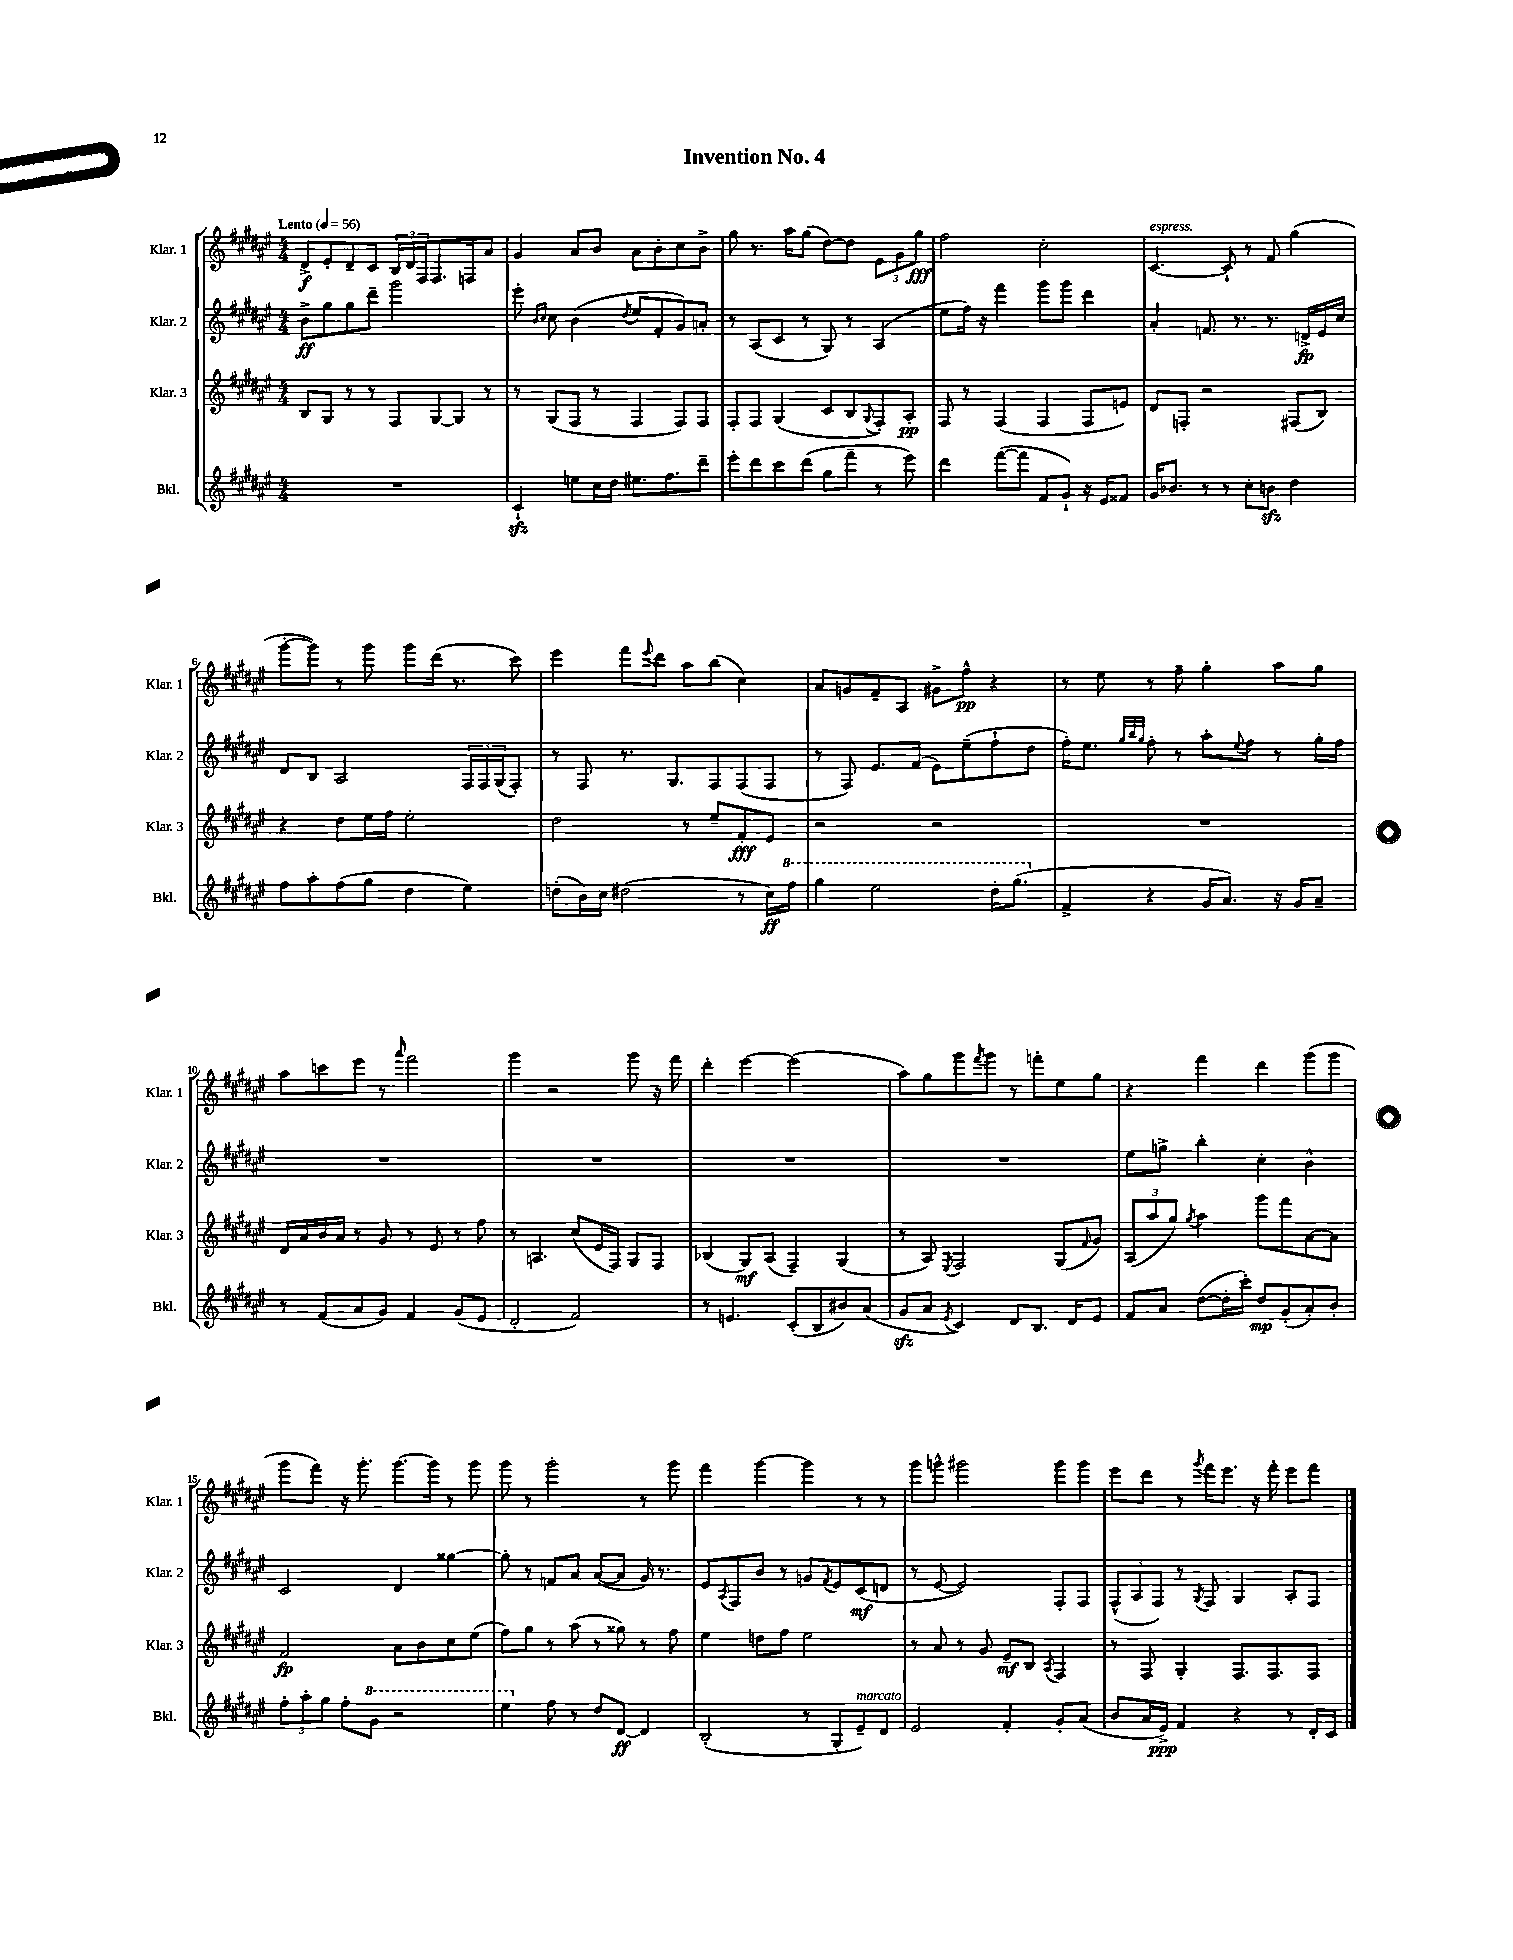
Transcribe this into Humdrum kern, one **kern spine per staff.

**kern	**kern	**kern	**kern
*staff4	*staff3	*staff2	*staff1
*clefG2	*clefG2	*clefG2	*clefG2
*k[f#c#g#d#a#e#]	*k[f#c#g#d#a#e#]	*k[f#c#g#d#a#e#]	*k[f#c#g#d#a#e#]
*M4/4	*M4/4	*M4/4	*M4/4
*MM56	*MM56	*MM56	*MM56
1r	8B/L	8b^\L	8d#^/L
.	8G#/J	8gg#\	8e#'/
.	8r	8gg#\	8d#~/
.	8r	8ddd#~\J	8c#/J
.	8F#/L	2ggg#\	24B/LL
.	.	.	24d#/
.	.	.	24F#/J
.	[8G#/	.	8.F#/
.	8G#/]J	.	.
.	.	.	16F/k
.	8r	.	8a#/J
=	=	=	=
4c#`/	8r	8eee#'\	4g#/
.	.	16qqb/LL	.
.	.	16qqcc#/JJ	.
.	(8G#/L	8cc#\	.
8ee\L	8F#/J	(4b\	8a#/L
16cc#\L	8r	.	8b/J
16dd#\JJ	.	.	.
.	.	8qdd#/	.
8.ee#\L	4F#/	8ee#/L	8a#\L
.	.	8f#'/	8b'\
8.ff#\	.	.	.
.	8F#/L)	8g#/)	8cc#\
8ddd#~\J	8F#/J	8a'/J	8b^\J
=	=	=	=
8eee#'\L	8F#'/L	8r	8gg#\
8ddd#\	8F#/J	(8A#/L	8.r
8ccc#\	(4G#/	8c#/J	.
.	.	.	16aa#\LK
(8ddd#\J	.	8r	(8gg#\J
8gg#\L	8c#/L	8G#/)	[8dd#\L)
8fff#~\J	8B/	8r	8dd#\]J
.	8qqG#/	.	.
8r	8F#'/)	(4A#/	12e#\L
.	.	.	12g#\
8eee#\)	8A#'/J	.	.
.	.	.	12gg#\J
=	=	=	=
4ddd#\	8F#/	8ee#\L	2ff#\
.	8r	16ff#\Jk)	.
.	.	16r	.
([8fff#\L	(4F#/	4fff#\	.
8fff#\]J	.	.	.
8f#/L	4F#/	8ggg#\L	2cc#'\
8g#`/J)	.	8ggg#\J	.
16r	8F#/L	4ddd#\	.
16e#/LK	.	.	.
8f##/J	8e/J)	.	.
=	=	=	=
16g#/LK	8d#/L	4a#'/	[4.c#/
8.b-/J	.	.	.
.	8F'/J	.	.
8r	2r	8.f/	.
8r	.	.	8c#`/]
.	.	8.r	.
8cc#'\L	.	.	8r
8b\J	.	8.r	8f#/
4dd#\	(8F#/L	.	(4gg#\
.	.	16d^/LL	.
.	8B/J)	16e#/	.
.	.	16cc#/JJ	.
=	=	=	=
8ff#\L	4r	8d#/L	[8ggg#'\L
8aa#'\	.	8B/J	8ggg#\]J)
(8ff#\	8dd#\L	2A#/	8r
8gg#\J	16ee#\L	.	8ggg#\
.	16ff#\JJ	.	.
4dd#\	2ee#'\	.	8ggg#\L
.	.	.	(16ddd#\Jk
.	.	.	8.r
4ee#\)	.	24F#/LL	.
.	.	24F#/	.
.	.	(24G#/J	.
.	.	8F#'/J)	8ccc#\)
=	=	=	=
(8dd'\L	2dd#\	8r	4eee#\
16b\L)	.	8F#/	.
16cc#\JJ	.	.	.
(2dd#\	.	8.r	8fff#\L
.	.	.	8qqeee#/
.	.	.	8ddd#\J
.	.	8.G#/L	.
.	8r	.	8aa#\L
.	8ee#~/L	8F#/	(8bb\J
8r	8f#'/	(8F#/	4cc#\)
16cc#\LL)	8e#/J	8F#/J	.
16fff#\JJ	.	.	.
=	=	=	=
4ggg#\	2r	8r	8a#/L
.	.	8F#/)	8g/
2eee#\	.	8.e#/L	8f#~/
.	.	.	8A#/J
.	.	(16f#/Jk	.
.	2r	8e#\L)	8g#^\L
.	.	(8ee#~\	8ff#^^\J
16ddd#'\LK	.	8ff#`\	4r
(8.ggg#\J	.	.	.
.	.	8dd#\J	.
=	=	=	=
4f#^/	1r	16ff#'\LK)	8r
.	.	8.ee#\J	.
.	.	.	8ee#\
.	.	32qqgg#/LLL	.
.	.	32qqbb/	.
.	.	32qqgg#/JJJ	.
4r	.	8ff#'\	8r
.	.	8r	8ff#~\
16g#/LK	.	8aa#'\L	4gg#'\
8.a#/J)	.	.	.
.	.	8qqee#/	.
.	.	8ff#\J	.
16r	.	8r	8aa#\L
16g#/LK	.	.	.
8a#~/J	.	16gg#'\LL	8gg#\J
.	.	16ff#\JJ	.
=	=	=	=
8r	16d#/LL	1r	8aa#\L
.	16a#/	.	.
(8f#/L	16b/	.	8ccc\
.	16a#/JJ	.	.
8a#/	8r	.	8eee#\J
8g#/J)	8g#/	.	8r
.	.	.	16qqaaa#/
4f#/	8r	.	2fff#\
.	8e#/	.	.
(8g#/L	8r	.	.
8e#/J	8ff#\	.	.
=	=	=	=
2d#'/	8r	1r	4ggg#\
.	4.A/	.	.
.	.	.	2r
2f#/)	(8cc#/L	.	.
.	16e#/L	.	.
.	16F#/JJ)	.	.
.	8G#/L	.	8ggg#\
.	8F#/J	.	16r
.	.	.	16fff#\
=	=	=	=
8r	(4B-/	1r	4ddd#'\
4.e/	.	.	.
.	8G#/L)	.	[4eee#\
.	(8A#/J	.	.
(8c#'/L	4F#~/)	.	(2eee#\]
8B/	.	.	.
8b#/)	(4G#/	.	.
(8a#/J	.	.	.
=	=	=	=
8g#/L	8r	1r	8aa#\L)
8a#/J	8A#/)	.	8gg#\
8qe#/	8qE#/	.	.
4c#/)	2F#/	.	8ggg#\
.	.	.	8qfff#/
.	.	.	8ggg#\J
8d#/L	.	.	8r
8.B/J	.	.	8fff'\L
.	(8G#/L	.	8ee#\
16d#/LK	.	.	.
.	16qqf#/	.	.
8e#/J	8g#/J)	.	8gg#\J
=	=	=	=
8f#/L	(12A#/L	8ee#\L	4r
.	12aa#/	.	.
8a#/J	.	8gg^\J	.
.	12gg#/J)	.	.
.	8qgg#/	.	.
([8dd#\L	4aa#\	4bb'\	4fff#\
16dd#'\]L	.	.	.
16ccc#'\JJ)	.	.	.
8dd#/L	8ggg#\L	4cc#'\	4ddd#\
(8g#'/	8fff#\	.	.
8a#'/)	[8a#\	4b^^\	(8ggg#\L
8b'/J	8a#\]J	.	8ggg#\J
=	=	=	=
12ff#'\L	2f#/	2c#/	8ggg#\L
12aa#'\	.	.	.
.	.	.	8fff#\J)
12gg#\J	.	.	.
8ff#'\L	.	.	16r
.	.	.	8.ggg#'\
8gg#\J	.	.	.
2r	8a#\L	4d#/	[8.ggg#\L
.	8b\	.	.
.	.	.	16ggg#\]Jk
.	8cc#\	[4gg##\	8r
.	(8ee#\J	.	8ggg#\
=	=	=	=
4eee#\	8ff#\L)	8gg##'\]	8ggg#\
.	8gg#\J	8r	8r
8ff#\	8r	8f/L	2ggg#'\
8r	(8aa#\	8a#/J	.
8dd#/L	8r	([8a#/L	.
[8d#/J	8gg##\)	8a#/]J	.
4d#/]	8r	16g#/)	8r
.	.	8.r	.
.	8ff#\	.	8ggg#\
=	=	=	=
(2B'/	4ee#\	8e#/L	4fff#\
.	.	8qA#/	.
.	.	8F#/	.
.	8dd\L	8b/J	[4ggg#\
.	8ff#\J	8r	.
8r	2ee#\	8g/L	4ggg#\]
.	.	8qf#/	.
8G#'/L	.	8e#/	.
8e#~/)	.	(8c#/	8r
8d#/J	.	8d/J	8r
=	=	=	=
2e#/	8r	8r	8ggg#\L
.	8a#/	[8e#/	8ggg^^\J
.	8r	2e#/])	2ggg#\
.	8g#/	.	.
4f#'/	8e#~/L	.	.
.	8B/J	.	.
.	8qA#/	.	.
8g#'/L	4F#/	8F#'/L	8ggg#\L
(8a#/J	.	8F#/J	8ggg#\J
=	=	=	=
8b/L	8r	(12F#^^/L	8eee#\L
.	.	12A#/	.
16a#/L	8F#/	.	8ddd#\J
.	.	12F#/J)	.
16e#^/JJ)	.	.	.
4f#/	4G#'/	8r	8r
.	.	8qG#/	8qggg#/
.	.	8F#/	16fff#\LK
.	.	.	8.eee#\J
4r	8.F#/L	4G#/	.
.	.	.	16r
.	8.F#/	.	16fff#'\
8r	.	8A#'/L	8eee#\L
16d#'/LL	8F#/J	8F#/J	8fff#\J
16c#/JJ	.	.	.
==	==	==	==
*-	*-	*-	*-
